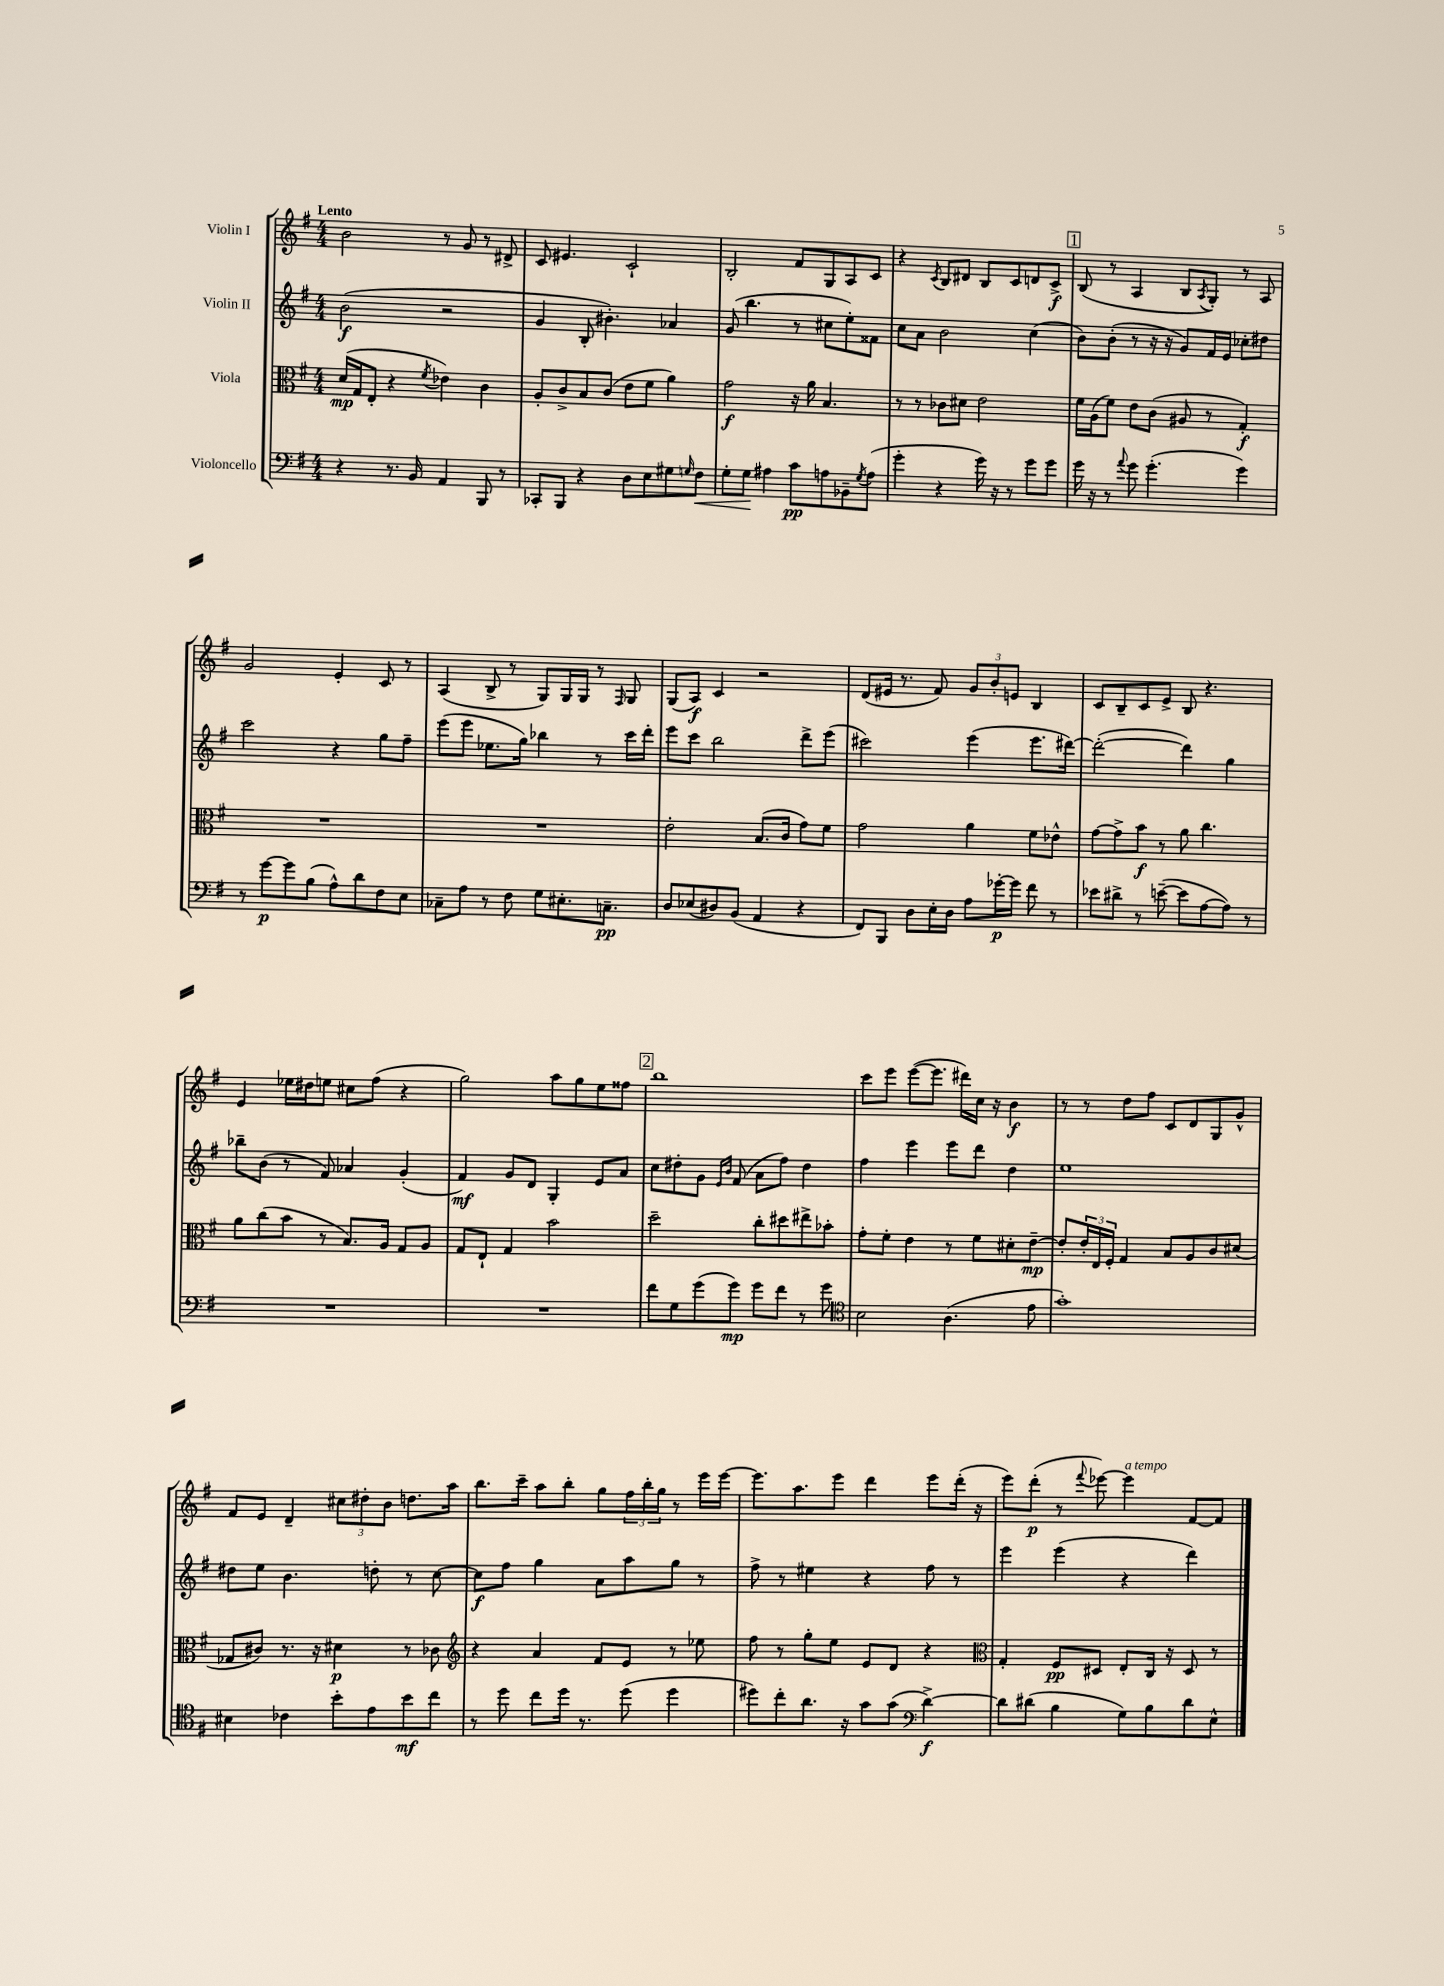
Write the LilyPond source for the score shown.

<<
\new StaffGroup <<
\new Staff = "s0" \with { instrumentName = "Violin I" } {
    \clef treble \key g \major \numericTimeSignature \time 4/4 \tempo "Lento"
    b'2 r8 g'8 r8 dis'8-> |
    c'8 eis'4. c'2-! |
    b2-. fis'8 g8 a8 c'8 |
    r4 \acciaccatura { c'8 } b8 dis'8 b8 c'8 d'8 c'8->\f |
    \mark \markup { \box "1" } b8( r8 a4 b8 \acciaccatura { a8 } g8-.) r8 a8 |
    g'2 e'4-. c'8 r8 |
    a4( b8-> r8 g8) g16 g16 r8 \grace { fis16 } g8 |
    g8( a8\f) c'4 r2 |
    d'8( eis'16 r8. fis'8) \tuplet 3/2 { g'8 b'8-. e'8 } b4 |
    c'8 b8-- c'8 e'8-> b8 r4. |
    e'4 ees''16 dis''16 e''8 cis''8 fis''8( r4 |
    g''2) a''8 g''8 e''8 fisis''8 |
    \mark \markup { \box "2" } b''1 |
    c'''8 e'''8 e'''8~( e'''8. dis'''16) c''16 r16 b'4\f |
    r8 r8 d''8 fis''8 c'8 d'8 g8 g'8-^ |
    fis'8 e'8 d'4-- \tuplet 3/2 { cis''8 dis''8-. b'8 } d''8. a''16 |
    b''8. c'''16-- a''8 b''8-. g''8 \tuplet 3/2 { fis''16 b''16-. g''16 } r8 e'''16 e'''16~ |
    e'''8. a''8. e'''8 d'''4 e'''8 d'''16-.( r16 |
    e'''8) d'''8-.\p( r8 \appoggiatura { fis'''8 } ees'''8~) ees'''4^\markup { \italic "a tempo" } fis'8~ fis'8 \bar "|." |
}
\new Staff = "s1" \with { instrumentName = "Violin II" } {
    \clef treble \key g \major \numericTimeSignature \time 4/4
    b'2\f( r2 |
    g'4 b8-. bis'4.-.) aes'4 |
    g'8( b''4. r8 cis''8 e''8-.) fisis'8 |
    c''8 a'8 b'2 c''4( |
    \mark \markup { \box "1" } b'8) b'8-.( r8 r16 r16 g'8) fis'16 e'16 ces''8-. dis''8 |
    c'''2 r4 g''8 fis''8-- |
    e'''8( e'''8 ees''8. g''16) bes''4 r8 c'''16 d'''16-. |
    e'''8 c'''8 b''2 d'''8-> e'''8( |
    cis'''2) e'''4( e'''8. dis'''16~) |
    dis'''2~-.( dis'''4) g''4 |
    bes''8-- b'8( r8 fis'8) aes'4 g'4-.( |
    fis'4\mf) g'8 d'8 g4-. e'8 a'8 |
    \mark \markup { \box "2" } c''8 dis''8-. g'8 \grace { e'16 b'16 } fis'8( a'8 fis''8) dis''4 |
    fis''4 e'''4 e'''8 d'''8 d''4 |
    e''1 |
    dis''8 e''8 b'4. d''8-. r8 c''8~ |
    c''8\f fis''8 g''4 a'8 a''8 g''8 r8 |
    fis''8-> r8 eis''4 r4 fis''8 r8 |
    e'''4 e'''4( r4 d'''4) \bar "|." |
}
\new Staff = "s2" \with { instrumentName = "Viola" } {
    \clef alto \key g \major \numericTimeSignature \time 4/4
    d'16\mp( g16 e8-. r4 \acciaccatura { fis'8 } ees'4) c'4 |
    a8-. c'8-> b8 c'8( e'8 fis'8 a'4) |
    g'2\f r16 a'16 b4. |
    r8 r8 ces'8 dis'8 e'2 |
    \mark \markup { \box "1" } fis'16 a16( fis'8) e'8 c'8( ais8 r8 g4-.\f) |
    R1 |
    R1 |
    e'2-. b8.( c'16 g'8) fis'8 |
    g'2 a'4 fis'8 ees'8-^ |
    g'8~ g'8-> b'8\f r8 a'8 c''4. |
    a'8 c''8( b'8 r8 b8.) a16 g8 a8 |
    g8 e8-! g4 b'2 |
    \mark \markup { \box "2" } d''2-- c''8-. dis''8 eis''8-> bes'8-. |
    g'8-. fis'8-. e'4 r8 fis'8 dis'8-. e'8~--\mp |
    e'8-. \tuplet 3/2 { e'16-. e16 fis16-. } g4 b8 a8 c'8 dis'8( |
    ges8 cis'8) r8. r16 dis'4\p r8 ces'8 |
    \clef treble r4 a'4 fis'8 e'8 r8 ees''8 |
    fis''8 r8 g''8-. e''8 e'8 d'8 r4 |
    \clef alto g4-. fis8\pp dis8 e8-. c16 r16 dis8 r8 \bar "|." |
}
\new Staff = "s3" \with { instrumentName = "Violoncello" } {
    \clef bass \key g \major \numericTimeSignature \time 4/4
    r4 r8. b,16 a,4 b,,8 r8 |
    ces,8-. b,,8 r4 d8 e8 gis8 \grace { g16 } fis8\< |
    g8-. g8\! ais4 c'8\pp a8 bes,8-- \acciaccatura { g8 } a8( |
    g'4-. r4 g'16) r16 r8 g'8 g'8 |
    \mark \markup { \box "1" } g'16 r16 r8 \appoggiatura { a'8 } g'8 g'4.-.( g'4) |
    r8 g'8~\p g'8 b8( a8-^) d'8 fis8 e8 |
    ces8-- a8 r8 fis8 g8 eis8.-. c8.--\pp |
    d8 ees8( dis8) b,8( a,4 r4 |
    fis,8) b,,8 d8 e16-. d16 a8 ges'16~-.\p ges'16 fis'8 r8 |
    ees'8 dis'8-> r8 e'8~--( e'8 a8~ a8) r8 |
    R1 |
    R1 |
    \mark \markup { \box "2" } fis'8 g8 g'8( g'8\mp) g'8 fis'8 r8 g'8 |
    \clef tenor b2 a4.( e'8 |
    g'1-.) |
    bis4 ces'4 b'8-. e'8 b'8\mf c''8 |
    r8 d''8 c''8 d''16 r8. d''8( d''4 |
    dis''8) c''8-. a'8. r16 g'8 g'8( \clef bass d'4~->\f) |
    d'8 dis'8( b4 g8) b8 dis'8 e8-^ \bar "|." |
}
>>
>>
\layout { \context { \Score \remove "Bar_number_engraver" } }
